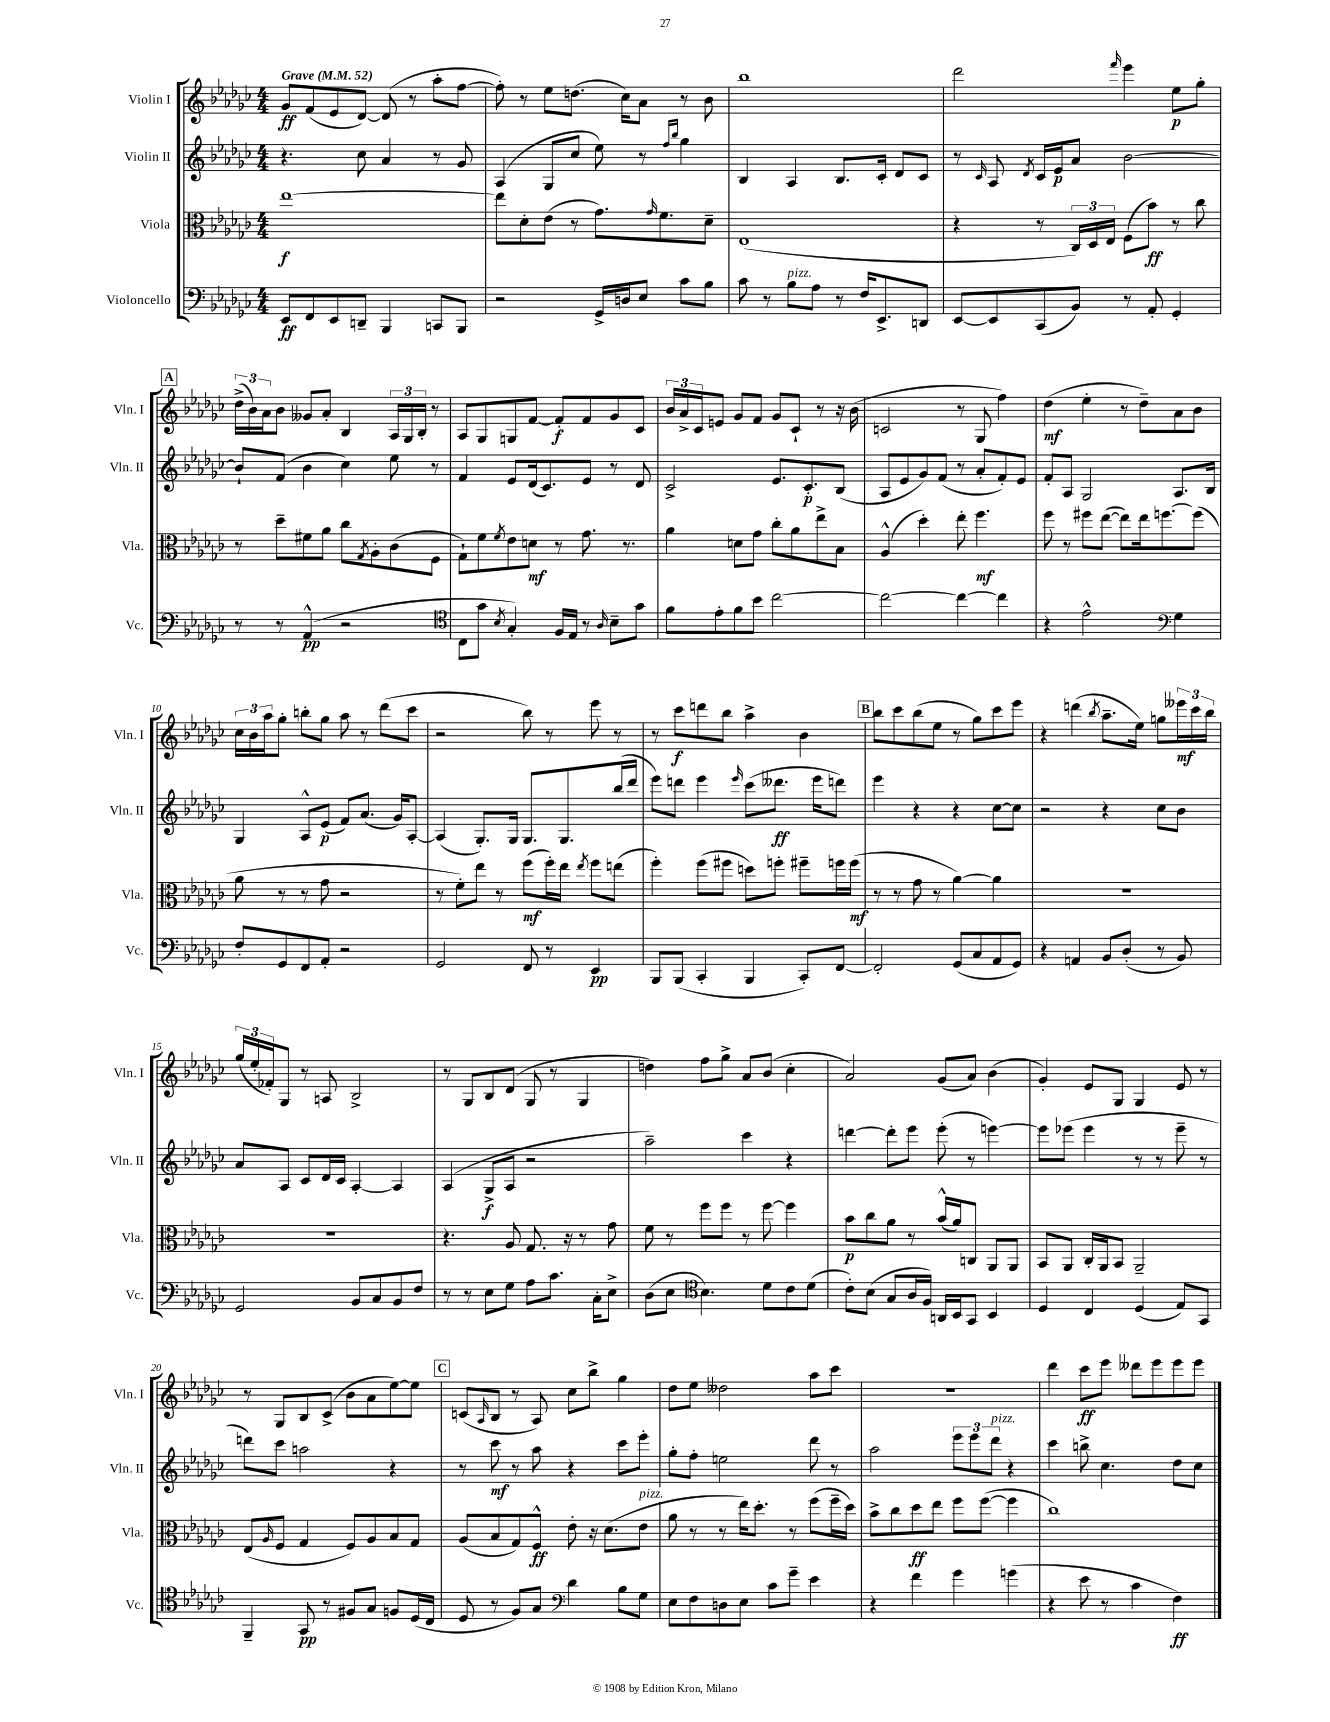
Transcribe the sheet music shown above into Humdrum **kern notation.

**kern	**dynam	**kern	**dynam	**kern	**dynam	**kern	**dynam
*part4	*part4	*part3	*part3	*part2	*part2	*part1	*part1
*staff4	*staff4	*staff3	*staff3	*staff2	*staff2	*staff1	*staff1
*I"Violoncello	*	*I"Viola	*	*I"Violin II	*	*I"Violin I	*
*I'Vc.	*	*I'Vla.	*	*I'Vln. II	*	*I'Vln. I	*
*clefF4	*	*clefC3	*	*clefG2	*	*clefG2	*
*k[b-e-a-d-g-c-]	*	*k[b-e-a-d-g-c-]	*	*k[b-e-a-d-g-c-]	*	*k[b-e-a-d-g-c-]	*
*M4/4	*	*M4/4	*	*M4/4	*	*M4/4	*
*MM52	*	*MM52	*	*MM52	*	*MM52	*
=1	=1	=1	=1	=1	=1	=1	=1
!	!	!	!	!	!	!LO:TX:a:B:t=Grave	!
8EE-/L	ff	[1ee-	f	4.r	.	8g-/L	ff
8FF/	.	.	.	.	.	(8f/	.
8EE-/	.	.	.	.	.	8e-/	.
8DDn~/J	.	.	.	8cc-\	.	[8d-/J)	.
4BBB-/	.	.	.	4a-/	.	(8d-/]	.
.	.	.	.	.	.	8r	.
8CCn/L	.	.	.	8r	.	8aa-'\L	.
8BBB-/J	.	.	.	8g-/	.	[8ff\J	.
=2	=2	=2	=2	=2	=2	=2	=2
2r	.	8ee-\L]	.	(4A-/	.	8ff'\])	.
.	.	8d-'\	.	.	.	8r	.
.	.	(8e-\J	.	8G-/L	.	8ee-\L	.
.	.	8r	.	8cc-/J	.	(8.ddn\J	.
16GG-^/LL	.	8.g-\L)	.	8ee-\)	.	.	.
16Dn/J	.	.	.	.	.	16cc-\KL)	.
8E-/J	.	.	.	8r	.	8a-\J	.
.	.	16qqg-/	.	.	.	.	.
.	.	8.f\	.	.	.	.	.
.	.	.	.	16qqff/LL	.	.	.
.	.	.	.	16qqbb-/JJ	.	.	.
8c-\L	.	.	.	4gg-\	.	8r	.
8B-\J	.	8d-~\J	.	.	.	8b-\	.
=3	=3	=3	=3	=3	=3	=3	=3
8c-\	.	(1E-	.	4B-/	.	1bb-	.
8r	.	.	.	.	.	.	.
!LO:TX:a:i:t=pizz.	!	!	!	!	!	!	!
8B-\L	.	.	.	4A-/	.	.	.
8A-\J	.	.	.	.	.	.	.
8r	.	.	.	8.B-/L	.	.	.
16F/KL	.	.	.	.	.	.	.
8.EE-^/	.	.	.	16c-'/Jk	.	.	.
.	.	.	.	8d-/L	.	.	.
8DDn/J	.	.	.	8c-/J	.	.	.
=4	=4	=4	=4	=4	=4	=4	=4
[8EE-/L	.	4r	.	8r	.	2ddd-\	.
.	.	.	.	16qqc-/	.	.	.
8EE-/]	.	.	.	8A-/	.	.	.
.	.	.	.	8qd-/	.	.	.
(8CC-/	.	8r	.	16c-/LL	.	.	.
.	.	.	.	16e-/J	p	.	.
8BB-/J)	.	24C-/LL)	.	8a-/J	.	.	.
.	.	24D-/	.	.	.	.	.
.	.	24E-/JJ	.	.	.	.	.
.	.	.	.	.	.	16qqfff/	.
8r	.	(8F\L	.	[2b-\	.	4eee-\	.
8AA-'/	.	8b-\J)	ff	.	.	.	.
4GG-'/	.	8r	.	.	.	8ee-\L	p
.	.	8cc-\	.	.	.	8gg-'\J	.
!!LO:LB:g=z
!!LO:REH:place=s1:t=A
=5	=5	=5	=5	=5	=5	=5	=5
8r	.	8r	.	8b-`/L]	.	(24dd-^\LL	.
.	.	.	.	.	.	24b-\)	.
.	.	.	.	.	.	24a-\J	.
8r	.	8dd-~\L	.	(8f/J	.	8b-\J	.
(4AA-^^/	pp	8f#X\	.	4b-\	.	8g--X/L	.
.	.	8a-\J	.	.	.	8a-'/J	.
2r	.	8cc-\L	.	4cc-\)	.	4B-/	.
.	.	8qG-/	.	.	.	.	.
.	.	8A-'\	.	.	.	.	.
.	.	(8c-\	.	8ee-\	.	24A-/LL	.
.	.	.	.	.	.	24G-/	.
.	.	.	.	.	.	24B-'/JJ	.
.	.	8F\J	.	8r	.	8r	.
=6	=6	=6	=6	=6	=6	=6	=6
*clefC4	*	*	*	*	*	*	*
8C-\L	.	8G-`\L)	.	4f/	.	8A-/L	.
8g-\J	.	8f\	.	.	.	8G-/	.
8qB-/	.	8qf/	.	.	.	.	.
4G-'/)	.	8e-\	.	8e-/L	.	8Gn/	.
.	.	8dn\J	mf	(16d-/k	.	[8f/J	.
.	.	.	.	8.c-/)	.	.	.
16F/LL	.	8r	.	.	.	8f'/L]	f
16E-/JJ	.	.	.	.	.	.	.
8r	.	8.g-\	.	8e-/J	.	8f/	.
16qqA-/	.	.	.	.	.	.	.
8B-~\L	.	.	.	8r	.	8g-/	.
.	.	8.r	.	.	.	.	.
8g-\J	.	.	.	8d-/	.	8c-/J	.
=7	=7	=7	=7	=7	=7	=7	=7
8f\L	.	4a-\	.	2c-^/	.	24b-/LL	.
.	.	.	.	.	.	24a-^/	.
.	.	.	.	.	.	24c-/J	.
8e-'\	.	.	.	.	.	8en/J	.
8f\	.	8dn\L	.	.	.	8g-/L	.
8b-\J	.	8g-\J	.	.	.	8f/J	.
[2cc-\	.	8cc-'\L	.	8.e-/L	.	8g-/L	.
.	.	8a-\	.	.	.	8c-`/J	.
.	.	.	.	8.c-'/	p	.	.
.	.	8ee-^\	.	.	.	8r	.
.	.	8B-\J	.	(8B-/J	.	16r	.
.	.	.	.	.	.	(16b-\	.
=8	=8	=8	=8	=8	=8	=8	=8
2cc-\_	.	(4A-^^/	.	8A-/L	.	2cn/	.
.	.	.	.	8e-/	.	.	.
.	.	4dd-'\)	.	8g-/)	.	.	.
.	.	.	.	(8f/J	.	.	.
4cc-\_	.	8ee-'\	.	8r	.	8r	.
.	.	4.ff\	mf	8a-'/L	.	8G-/	.
4cc-\]	.	.	.	8f'/)	.	4ff\)	.
.	.	.	.	8e-/J	.	.	.
=9	=9	=9	=9	=9	=9	=9	=9
4r	.	8ff\	.	8f'/L	.	(4dd-\	mf
.	.	8r	.	8A-/J	.	.	.
2e-^^\	.	8ff#X\L	.	2G-/	.	4ee-'\	.
.	.	([8ee-\J	.	.	.	.	.
.	.	8ee-\L])	.	.	.	8r	.
.	.	16ee-\k	.	.	.	8dd-~\L)	.
.	.	[8.ffn\	.	.	.	.	.
*clefF4	*	*	*	*	*	*	*
4G-\	.	.	.	8.A-/L	.	8a-\	.
.	.	(8ff\J]	.	.	.	8b-\J	.
.	.	.	.	16B-/Jk	.	.	.
!!LO:LB:g=z
=10	=10	=10	=10	=10	=10	=10	=10
8F'/L	.	8a-\	.	4G-/	.	24cc-\LL	.
.	.	.	.	.	.	24b-\	.
.	.	.	.	.	.	24aa-\J	.
8GG-/	.	8r	.	.	.	8gg-'\J	.
8FF/	.	8r	.	8A-^^/L	.	8bbn'\L	.
8AA-'/J	.	8g-\	.	(8e-/J	p	8gg-\J	.
2r	.	2r	.	8f/L)	.	8aa-\	.
.	.	.	.	(8.a-/J	.	8r	.
.	.	.	.	.	.	(8ddd-\L	.
.	.	.	.	16g-/KL)	.	.	.
.	.	.	.	[8A-'/J	.	8ccc-\J	.
=11	=11	=11	=11	=11	=11	=11	=11
2GG-/	.	8r	.	(4A-/]	.	2r	.
.	.	8f'\L)	.	.	.	.	.
.	.	8ee-\J	.	8.G-'/L)	.	.	.
.	.	8r	.	.	.	.	.
.	.	.	.	16G-/Jk	.	.	.
8FF/	.	(8ff\L	mf	8.G-/L	.	8bb-\)	.
8r	.	16ff'\L)	.	.	.	8r	.
.	.	16ee-\JJ	.	8.G-/	.	.	.
.	.	8qee-/	.	.	.	.	.
4EE-/	pp	8ff\L	.	.	.	8eee-\	.
.	.	(8een\J	.	(16bb-/L	.	8r	.
.	.	.	.	16ddd-/JJ	.	.	.
=12	=12	=12	=12	=12	=12	=12	=12
8BBB-/L	.	4ff'\)	.	8eee-\L)	.	8r	.
(8BBB-/J	.	.	.	8dddn\J	.	8ccc-\L	f
4CC-'/	.	(8ff\L	.	4eee-\	.	8dddn\	.
.	.	8ff#X\J	.	.	.	8bb-\J	.
.	.	.	.	16qqeee-/	.	.	.
4BBB-/	.	8ddn\L)	.	(8ccc-\L	.	4aa-^\	.
.	.	8ffn'\J	.	8.ddd--X\J	ff	.	.
8CC-'/L)	.	8ff#X~\L	.	.	.	4b-\	.
.	.	.	.	16eee-\KL	.	.	.
[8FF/J	.	16ffn\L	.	8dddn\J)	.	.	.
.	.	(16ff\JJ	mf	.	.	.	.
!!LO:REH:place=s1:t=B
=13	=13	=13	=13	=13	=13	=13	=13
2FF'/]	.	8r	.	4eee-\	.	8bb-\L	.
.	.	8r	.	.	.	8ccc-\	.
.	.	8g-\	.	4r	.	(8bb-\	.
.	.	8r	.	.	.	8ee-\J	.
(8GG-/L	.	[4a-\)	.	4r	.	8r	.
8C-/	.	.	.	.	.	8gg-\L)	.
8AA-/	.	4a-\]	.	[8cc-\L	.	8ccc-\	.
8GG-/J)	.	.	.	8cc-\J]	.	8eee-\J	.
=14	=14	=14	=14	=14	=14	=14	=14
4r	.	1r	.	2r	.	4r	.
4AAn/	.	.	.	.	.	(4dddn\	.
.	.	.	.	.	.	8qbb-/	.
8BB-/L	.	.	.	4r	.	8.aa-~\L	.
(8D-'/J	.	.	.	.	.	.	.
.	.	.	.	.	.	16ee-\Jk)	.
8r	.	.	.	8cc-\L	.	8ggn\L	.
8BB-/)	.	.	.	8b-\J	.	24eee--X\L	mf
.	.	.	.	.	.	24ccc-\	.
.	.	.	.	.	.	24bb-\JJ	.
!!LO:LB:g=z
=15	=15	=15	=15	=15	=15	=15	=15
2GG-/	.	1r	.	8a-/L	.	(24gg-/LL	.
.	.	.	.	.	.	24ee-'/	.
.	.	.	.	.	.	24f-X'/J)	.
.	.	.	.	8A-/J	.	8G-/J	.
.	.	.	.	8c-/L	.	8r	.
.	.	.	.	16d-/L	.	8An/	.
.	.	.	.	16c-/JJ	.	.	.
8BB-/L	.	.	.	[4A-'/	.	2B-^/	.
8C-/	.	.	.	.	.	.	.
8BB-/	.	.	.	4A-/]	.	.	.
8F/J	.	.	.	.	.	.	.
=16	=16	=16	=16	=16	=16	=16	=16
8r	.	4.r	.	(4A-/	.	8r	.
8r	.	.	.	.	.	8G-/L	.
8E-\L	.	.	.	8G-^/L	f	8B-/	.
8G-\J	.	8A-/	.	8A-/J	.	(8d-/J	.
8A-\L	.	8.G-/	.	2r	.	8G-/	.
8.c-\J	.	.	.	.	.	8r	.
.	.	16r	.	.	.	.	.
.	.	8r	.	.	.	4G-/	.
16C-'\KL	.	.	.	.	.	.	.
8E-^\J	.	8g-\	.	.	.	.	.
=17	=17	=17	=17	=17	=17	=17	=17
(8D-\L	.	8f\	.	2aa-~\)	.	4ddn\)	.
8E-\J	.	8r	.	.	.	.	.
*clefC4	*	*	*	*	*	*	*
4.B-\)	.	8ff\L	.	.	.	8ff\L	.
.	.	8ff\J	.	.	.	8gg-^\J	.
.	.	8r	.	4ccc-\	.	8a-/L	.
8d-\L	.	[8ff\	.	.	.	(8b-/J	.
8c-\	.	4ff\]	.	4r	.	4cc-'\	.
(8d-\J	.	.	.	.	.	.	.
=18	=18	=18	=18	=18	=18	=18	=18
8c-'\L)	.	8b-\L	p	[4dddn\	.	2a-/)	.
(8B-\J	.	8cc-\	.	.	.	.	.
8G-/L	.	8a-\J	.	8ddd'\L]	.	.	.
16A-/L	.	8r	.	8eee-\J	.	.	.
16F/JJ)	.	.	.	.	.	.	.
16AAn/LL	.	(16b-^^/LL	.	(8eee-'\	.	(8g-/L	.
16BB-/J	.	16a-/J)	.	.	.	.	.
8GG-/J	.	8Cn/J	.	8r	.	8a-/J)	.
4BB-/	.	8AA-/L	.	[4eeen\)	.	(4b-\	.
.	.	8AA-/J	.	.	.	.	.
=19	=19	=19	=19	=19	=19	=19	=19
4D-/	.	8BB-/L	.	8eee\L]	.	4g-'/)	.
.	.	8AA-/J	.	(8eee-X\J	.	.	.
4C-/	.	16C-'/LL	.	4eee-\	.	8e-/L	.
.	.	16AA-/J	.	.	.	.	.
.	.	8BB-/J	.	.	.	8G-/J	.
(4D-/	.	2AA-~/	.	8r	.	4G-/	.
.	.	.	.	8r	.	.	.
8E-/L)	.	.	.	8eee-~\	.	8e-/	.
8GG-/J	.	.	.	8r	.	8r	.
!!LO:LB:g=z
=20	=20	=20	=20	=20	=20	=20	=20
4FF~/	.	(8E-/L	.	8dddn\L)	.	8r	.
.	.	16qqA-/	.	.	.	.	.
.	.	8F/J	.	8ccc-\J	.	8G-/L	.
8GG-/	pp	4G-/	.	2aan\	.	8B-/	.
8r	.	.	.	.	.	(8c-^/J	.
8F#X/L	.	8F/L)	.	.	.	8b-\L	.
8G-/J	.	8A-/	.	.	.	8a-\	.
8Fn/L	.	8B-/	.	4r	.	[8ee-\)	.
(16D-/L	.	8G-/J	.	.	.	8ee-\J]	.
16C-/JJ	.	.	.	.	.	.	.
!!LO:REH:place=s1:t=C
=21	=21	=21	=21	=21	=21	=21	=21
8D-/	.	(8A-/L	.	8r	.	(8cn/L	.
.	.	.	.	.	.	16qqA-/	.
8r	.	8B-/	.	8ccc-\	mf	8B-/J	.
8F/L)	.	8G-/)	.	8r	.	8r	.
8G-/J	.	8F^^/J	ff	8aa-\	.	8A-/)	.
*clefF4	*	*	*	*	*	*	*
4d-\	.	8e-'\	.	4r	.	8cc-\L	.
.	.	16r	.	.	.	8bb-^\J	.
.	.	(8.d-\L	.	.	.	.	.
8B-\L	.	.	.	8ccc-\L	.	4gg-\	.
!	!	!LO:TX:a:i:t=pizz.	!	!	!	!	!
8G-\J	.	8e-\J	.	8eee-'\J	.	.	.
=22	=22	=22	=22	=22	=22	=22	=22
8E-\L	.	8a-\	.	8gg-'\L	.	8dd-\L	.
8F\	.	8r	.	8ff'\J	.	8ee-\J	.
8Dn\	.	8r	.	2een\	.	2dd--X\	.
8E-\J	.	16ee-\KL)	.	.	.	.	.
.	.	8.dd-'\J	.	.	.	.	.
8c-\L	.	.	.	.	.	.	.
8g-~\J	.	8r	.	.	.	.	.
4e-\	.	(8ff\L	.	8ddd-\	.	8aa-\L	.
.	.	16ff~\L	.	8r	.	8ccc-\J	.
.	.	16dd-\JJ)	.	.	.	.	.
=23	=23	=23	=23	=23	=23	=23	=23
4r	.	8b-^\L	.	2aa-\	.	1r	.
.	.	8cc-\	.	.	.	.	.
4f\	.	8dd-\	ff	.	.	.	.
.	.	8ee-\J	.	.	.	.	.
4g-\	.	8ff\L	.	12eee-\L	.	.	.
.	.	.	.	12eee-\	.	.	.
.	.	([8ff\J	.	.	.	.	.
!	!	!	!	!LO:TX:a:i:t=pizz.	!	!	!
.	.	.	.	12ddd-\J	.	.	.
(4gn\	.	4ff\]	.	4r	.	.	.
=24	=24	=24	=24	=24	=24	=24	=24
4r	.	1cc-)	.	4ccc-\	.	4ddd-\	.
8e-\	.	.	.	8bbn^\	.	8ccc-\L	ff
8r	.	.	.	4.cc-\	.	8eee-\J	.
4c-\	.	.	.	.	.	8ddd--X\L	.
.	.	.	.	.	.	8eee-\	.
4F\)	ff	.	.	8dd-\L	.	8eee-\	.
.	.	.	.	8cc-\J	.	8eee-\J	.
==	==	==	==	==	==	==	==
*-	*-	*-	*-	*-	*-	*-	*-
